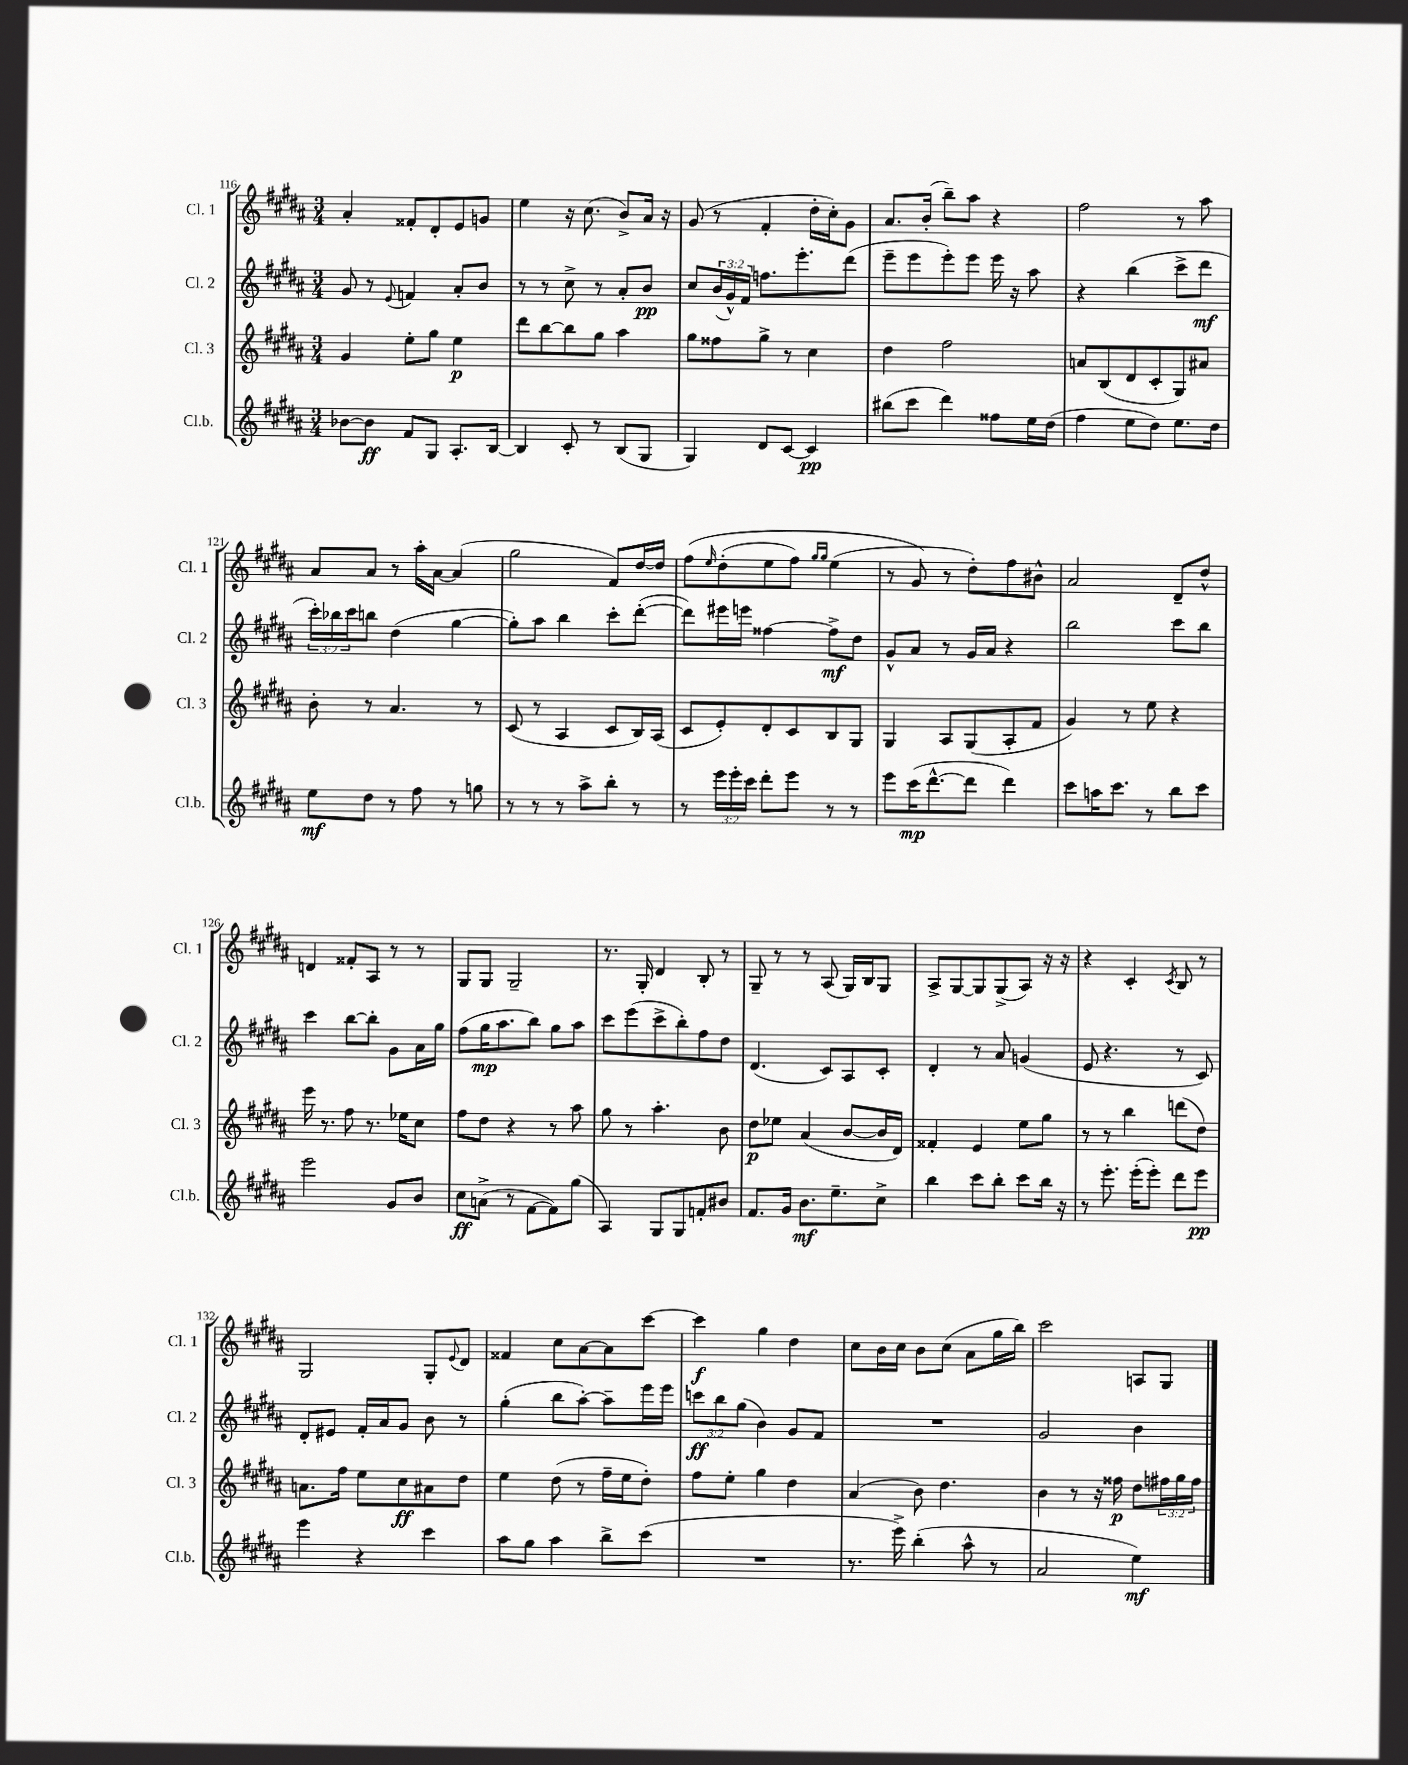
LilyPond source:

<<
\new StaffGroup <<
\new Staff = "s0" \with { instrumentName = "Cl. 1" shortInstrumentName = "Cl. 1" } {
    \clef treble \key b \major \numericTimeSignature \time 3/4
    ais'4-. fisis'8-. dis'8-. e'8 g'8 |
    e''4 r16 cis''8.( b'8->) ais'16 r16 |
    gis'8( r8 fis'4-. dis''16-. cis''16-.) gis'8 |
    ais'8. b'16-.( b''8--) ais''8 r4 |
    fis''2 r8 ais''8 |
    ais'8 ais'8 r8 ais''16-. ais'16~ ais'4( |
    gis''2 fis'8) dis''16~ dis''16 |
    fis''8\( \grace { e''16 } dis''8-.( e''8 fis''8) \grace { gis''16 gis''16 } e''4( |
    r8 gis'8\) r8 dis''8-.) fis''8 bis'8-^ |
    ais'2 dis'8-- dis''8-^ |
    d'4 fisis'8-. ais8 r8 r8 |
    gis8 gis8 gis2-- |
    r8. gis16-. dis'4 b8-. r8 |
    gis8-- r8 r8 ais8( gis16) b16 gis8 |
    ais8-> gis8~ gis8 gis8->( ais8) r16 r16 |
    r4 cis'4-. \acciaccatura { cis'8 } b8 r8 |
    gis2 gis8-. \appoggiatura { e'8 } dis'8 |
    fisis'4 cis''8 ais'8~ ais'8 cis'''8~ |
    cis'''4\f gis''4 dis''4 |
    cis''8 b'16 cis''16 b'8 cis''8( ais'8 gis''16 b''16) |
    cis'''2 a8 gis8 \bar "|." |
}
\new Staff = "s1" \with { instrumentName = "Cl. 2" shortInstrumentName = "Cl. 2" } {
    \clef treble \key b \major \numericTimeSignature \time 3/4 \override Staff.TupletNumber.text = #tuplet-number::calc-fraction-text
    gis'8 r8 \appoggiatura { e'8 } f'4 ais'8-. b'8 |
    r8 r8 cis''8-> r8 ais'8-. b'8\pp |
    cis''8 \tuplet 3/2 { b'16( gis'16-^) fis'16 } f''8. e'''8.-. dis'''8( |
    e'''8-- e'''8 e'''8-.) e'''8 e'''16 r16 ais''8 |
    r4 b''4( cis'''8-> dis'''8\mf |
    \tuplet 3/2 { cis'''16-.) bes''16 cis'''16 } b''8 dis''4( gis''4~ |
    gis''8-.) ais''8 b''4 cis'''8-. dis'''8~-.( |
    dis'''8) eis'''16 e'''16 fisis''4~ fisis''8->\mf dis''8 |
    gis'8-^ ais'8 r8 gis'16 ais'16 r4 |
    b''2 cis'''8 b''8 |
    cis'''4 b''8~ b''8-. gis'8 ais'16 gis''16 |
    fis''8( gis''16\mp ais''8. b''8) gis''8 ais''8 |
    cis'''8 e'''8( cis'''8-> b''8-.) fis''8 dis''8 |
    dis'4.( cis'8) ais8 cis'8-. |
    dis'4-. r8 ais'8 g'4( |
    e'8 r4. r8 cis'8) |
    dis'8-. eis'8 fis'16-. ais'16 gis'8 b'8 r8 |
    gis''4-.( b''8 ais''8~-.) ais''8-- e'''16 e'''16 |
    \tuplet 3/2 { c'''8\ff b''8 gis''8( } b'4) gis'8 fis'8 |
    R2. |
    gis'2 b'4 \bar "|." |
}
\new Staff = "s2" \with { instrumentName = "Cl. 3" shortInstrumentName = "Cl. 3" } {
    \clef treble \key b \major \numericTimeSignature \time 3/4 \override Staff.TupletNumber.text = #tuplet-number::calc-fraction-text
    gis'4 e''8-. gis''8 e''4\p |
    dis'''8 b''8~ b''8 gis''8 ais''4 |
    gis''8 fisis''8 gis''8-> r8 cis''4 |
    dis''4 fis''2 |
    a'8 b8( dis'8 cis'8-. gis8) ais'8 |
    b'8-. r8 ais'4. r8 |
    cis'8( r8 ais4 cis'8 b16) ais16( |
    cis'8 e'8-.) dis'8-. cis'8 b8 gis8 |
    gis4 ais8 gis8( ais8-. fis'8 |
    gis'4) r8 e''8 r4 |
    e'''16 r8. fis''8 r8. ees''16 cis''8 |
    fis''8 dis''8 r4 r8 ais''8 |
    gis''8 r8 ais''4.-. b'8 |
    dis''8\p ees''8 ais'4( b'8~ b'16 dis'16) |
    fisis'4-. e'4 e''8 gis''8 |
    r8 r8 b''4 d'''8( dis''8) |
    a'8. fis''16 e''8 cis''8\ff ais'8 dis''8 |
    e''4 dis''8( r8 fis''16-- e''16 dis''8-.) |
    fis''8 e''8-. gis''4 dis''4 |
    ais'4( b'8) dis''4. |
    b'4 r8 r16 fisis''16\p dis''8 \tuplet 3/2 { fis''16 gis''16 fis''16 } \bar "|." |
}
\new Staff = "s3" \with { instrumentName = "Cl.b." shortInstrumentName = "Cl.b." } {
    \clef treble \key b \major \numericTimeSignature \time 3/4 \override Staff.TupletNumber.text = #tuplet-number::calc-fraction-text
    bes'8~ bes'8\ff fis'8 gis8 ais8.-. b16~ |
    b4 cis'8-. r8 b8( gis8 |
    gis4) dis'8 cis'8~ cis'4\pp |
    bis''8( cis'''8 dis'''4) fisis''8 e''16 dis''16( |
    fis''4 e''8 dis''8) e''8. dis''16 |
    e''8\mf dis''8 r8 fis''8 r8 g''8 |
    r8 r8 r8 ais''8-> b''8-. r8 |
    r8 \tuplet 3/2 { e'''16 e'''16-. cis'''16 } dis'''8-. e'''8 r8 r8 |
    e'''8 cis'''16\mp( dis'''8.~-^ dis'''8 dis'''4) |
    cis'''8 a''16 cis'''8. r8 b''8 cis'''8 |
    e'''2 gis'8 b'8 |
    cis''8\ff a'8->( r8 fis'8~ fis'8) gis''8( |
    ais4) gis8 gis8 f'8-. bis'8 |
    fis'8. gis'16 b'8.\mf e''8.-- cis''8-> |
    b''4 cis'''8 b''8-. cis'''8 b''16 r16 |
    r8 e'''8.-. e'''16-.( e'''8-.) dis'''8 e'''8\pp |
    e'''4 r4 cis'''4 |
    ais''8 gis''8 ais''4 b''8-> cis'''8( |
    R2. |
    r8. e'''16->) b''4-.( ais''8-^ r8 |
    ais'2 e''4\mf) \bar "|." |
}
>>
>>
\layout { \context { \Score currentBarNumber = #116 } }
